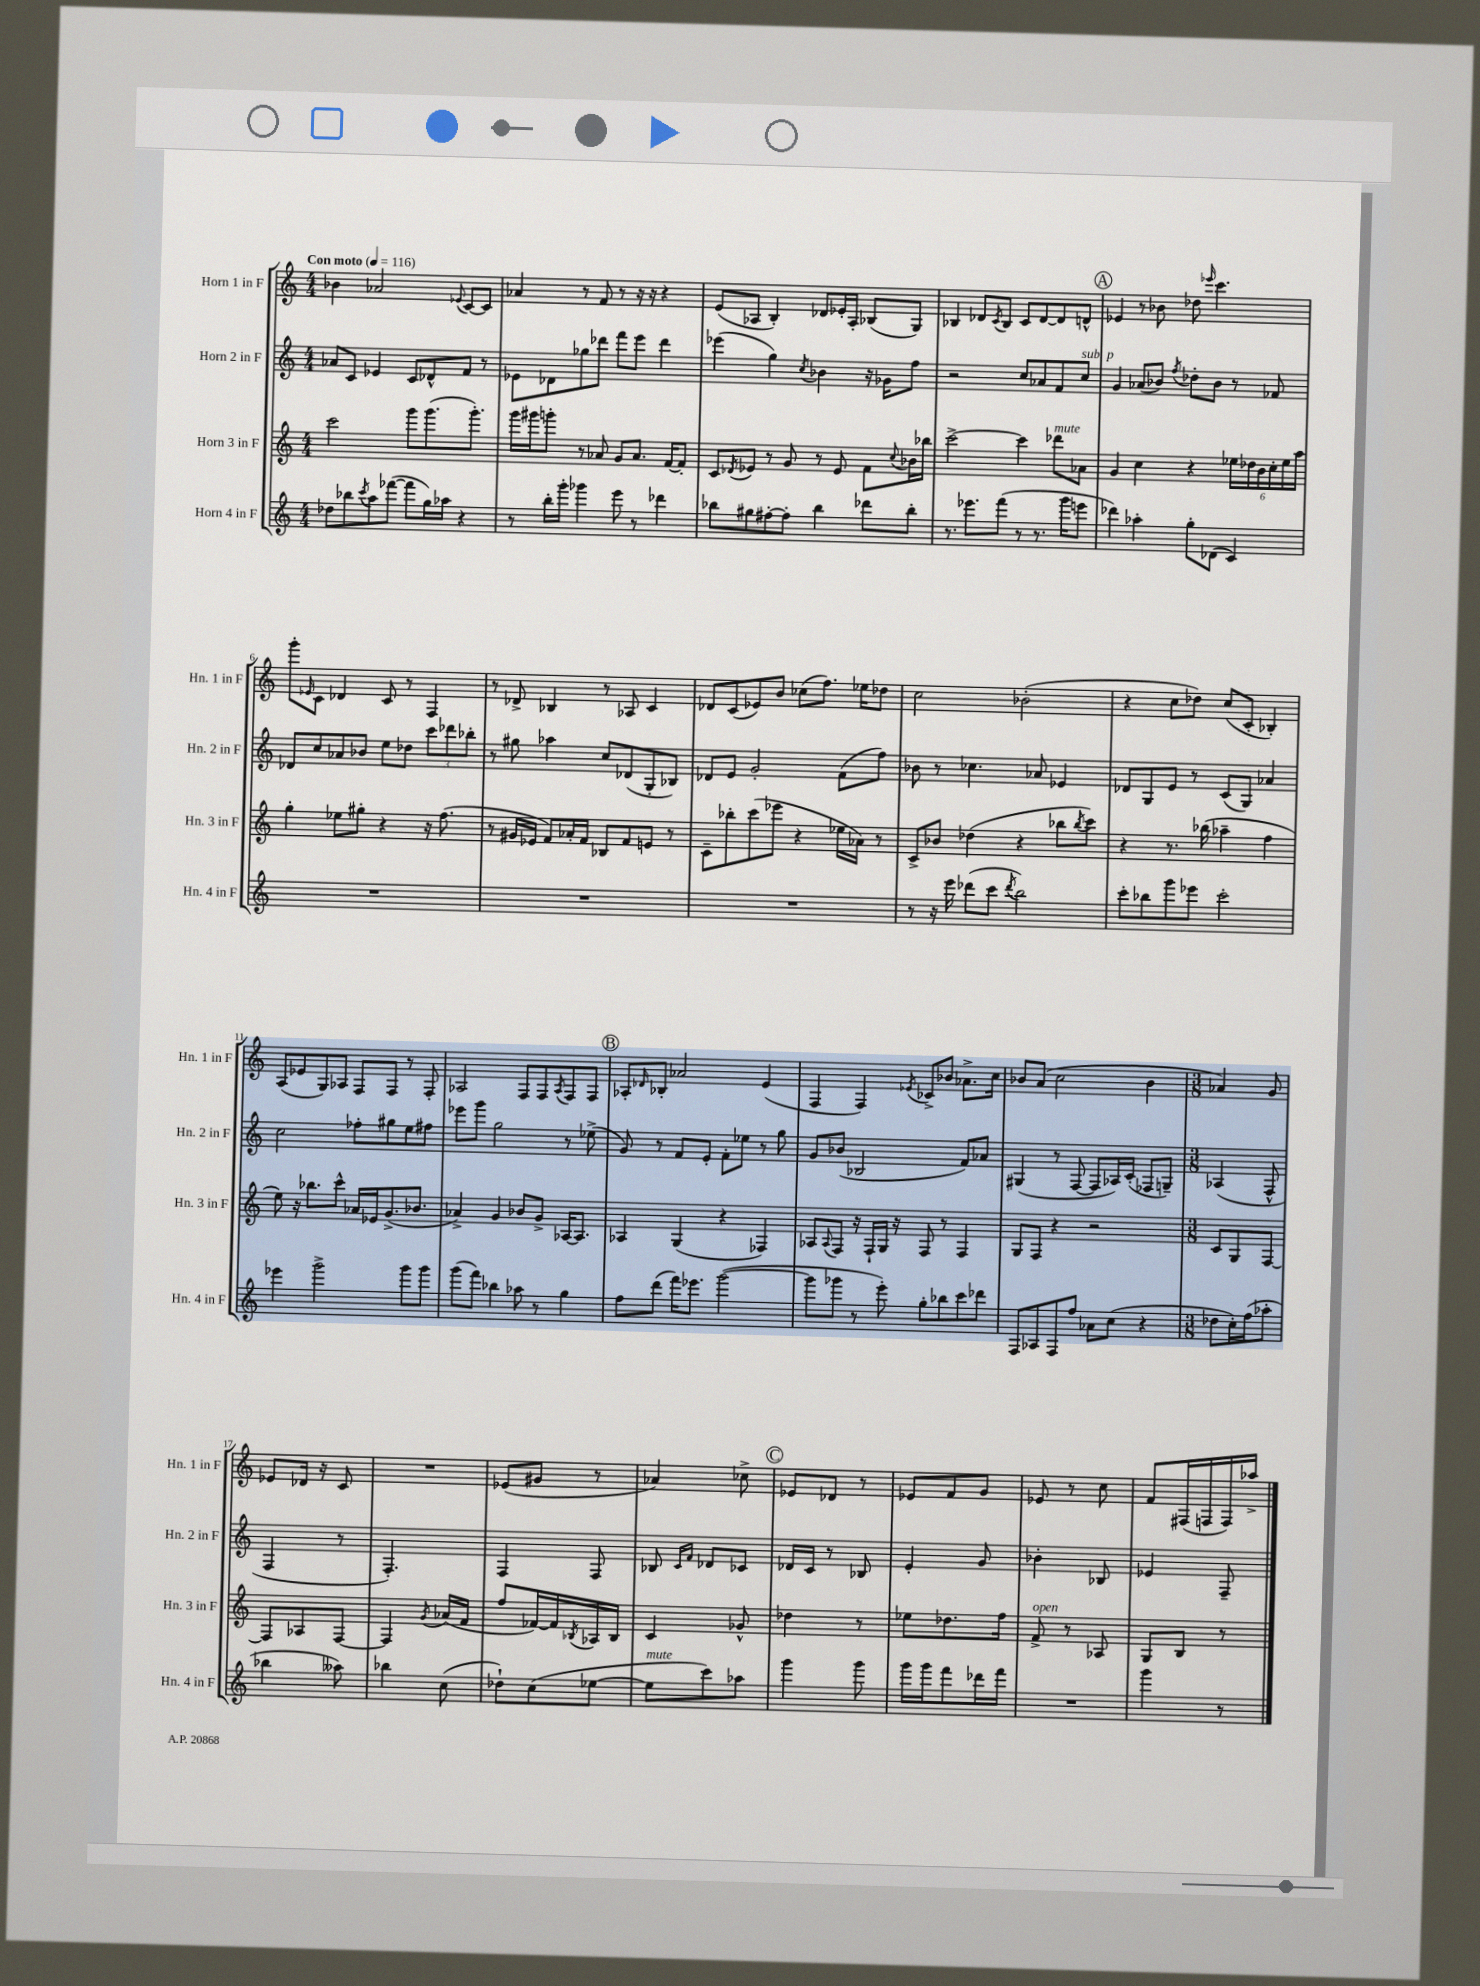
<<
\new StaffGroup <<
\new Staff = "s0" \with { instrumentName = "Horn 1 in F" shortInstrumentName = "Hn. 1 in F" } {
    \clef treble \key c \major \numericTimeSignature \time 4/4 \tempo "Con moto" 4 = 116
    bes'4 aes'2 \appoggiatura { ees'8 } c'8~ c'8 |
    aes'4 r8 f'8 r8 r16 r16 r4 |
    e'8( aes8 b4-.) des'8 ees'16-. aes16-. bes8( g8) |
    bes4 des'8 \acciaccatura { c'8 } bes8 c'8 des'8~ des'8 d'8-^ |
    \mark \markup { \circle "A" } ees'4 r8 bes'8 des''8 \grace { ees'''16 } c'''4. |
    g'''8-. \grace { ees'16 } c'8 des'4 c'8 r8 f4 |
    r8 des'8-> bes4 r8 aes8 c'4 |
    des'8 c'8( ees'8) b'8 ces''8( f''8.) ees''16 des''8 |
    c''2 bes'2-.( |
    r4 c''8 des''8) c''8( c'8-. bes4-.) |
    a8( ees'8 g8) aes8 f8 f8 r8 f8-. |
    aes2 f8 f8 \acciaccatura { aes8 } f8 f8 |
    \mark \markup { \circle "B" } aes8-. \grace { des'16 } bes8-. aes'2 e'4( |
    f4 f4) \acciaccatura { ees'8 } ces'8-> bes'8 aes'8.-> c''16 |
    bes'8 a'8( c''2 bes'4 |
    \numericTimeSignature \time 3/8 aes'4) g'8 |
    ees'8 des'16 r16 c'8 |
    R4. |
    ees'8( gis'8 r8 |
    aes'4) ces''8-> |
    \mark \markup { \circle "C" } ees'8 des'8 r8 |
    ees'8 f'8 g'8 |
    ees'8 r8 c''8 |
    f'8 fis16( f16 f16) aes''16-> \bar "|." |
}
\new Staff = "s1" \with { instrumentName = "Horn 2 in F" shortInstrumentName = "Hn. 2 in F" } {
    \clef treble \key c \major \numericTimeSignature \time 4/4
    aes'8 c'8 ees'4 c'8 des'8-^ f'8 r8 |
    ees'8 des'8 ges''8 des'''8 f'''8 e'''8 des'''4 |
    ees'''4( g''4) \acciaccatura { c''8 } bes'4 r16 ges'16 f''8 |
    r2 c''8 aes'8 f'8 c''8^\markup { \italic "sub. p" } |
    \mark \markup { \circle "A" } g'4 aes'8( bes'8) \acciaccatura { f''8 } des''8-. bes'8 r8 fes'8 |
    des'8 c''8 aes'8 bes'8 e''8 des''8 \tuplet 3/2 { c'''8 des'''8 bes''8-. } |
    r8 gis''8 aes''4 c''8 des'8( g8-. bes8) |
    des'8 e'8 g'2-. f'8( f''8) |
    bes'8 r8 ces''4. aes'8 ees'4 |
    des'8 g8 e'8 r8 c'8( g8) aes'4 |
    c''2 fes''8-. gis''8 e''8 fis''8 |
    ees'''8 g'''8 g''2 r8 ees''8->( |
    \mark \markup { \circle "B" } g'8) r8 f'8 e'8-. f'8-. ees''8 r8 g''8 |
    g'8 bes'8( bes2 f'8) aes'8 |
    gis4( r8 f8~ f8 aes16) c'16-.( fes8 g8--) |
    \numericTimeSignature \time 3/8 aes4( f8-^ |
    f4 r8 |
    f4.-.) |
    f4 f8 |
    bes8 \grace { c'16 f'16 } des'8 ces'8 |
    \mark \markup { \circle "C" } des'16 c'16 r8 bes8 |
    e'4-. g'8 |
    bes'4-. bes8 |
    ees'4 f8-- \bar "|." |
}
\new Staff = "s2" \with { instrumentName = "Horn 3 in F" shortInstrumentName = "Hn. 3 in F" } {
    \clef treble \key c \major \numericTimeSignature \time 4/4
    c'''2 g'''8 g'''8.( g'''8.-.) |
    g'''16 gis'''16 g'''8-. r8 aes'8 g'8 aes'8. f'16~ f'8-. |
    c'8 \acciaccatura { des'8 } ees'8 r8 g'8 r8 ees'8 f'8 \appoggiatura { c''8 } bes'16 bes''16 |
    c'''2~-> c'''4 des'''8^\markup { \italic "mute" } aes'8 |
    \mark \markup { \circle "A" } g'4 c''4 r4 \tuplet 6/4 { ees''16 des''16 b'16 c''16-. ees''16 a''16 } |
    g''4-. ees''8 gis''8-. r4 r16 f''8.( |
    r8 gis'16 ees'16 f'8) aes'16-. f'16 bes8 f'8 e'8 r8 |
    c'8-- bes''8-. c'''8( ees'''8 r4 ees''16 aes'16) r8 |
    c'8-> bes'8 des''4( r4 bes''8 \acciaccatura { bes''8 } c'''8) |
    r4 r8. bes''16( aes''4-- f''4 |
    e''8) r16 bes''8. c'''8-^ aes'16 ees'16 g'8.->( bes'8. |
    aes'4->) g'4 bes'8 g'8-> aes16~ aes8. |
    \mark \markup { \circle "B" } aes4 g4( r4 fes4) |
    aes8 \appoggiatura { aes8 } f8 r16 f16-! g16 r16 f8 r8 f4 |
    g8 f8 r4 r2 |
    \numericTimeSignature \time 3/8 c'8 g8 f8~ |
    f8 aes8 f8~ |
    f4 \acciaccatura { g'8 } aes'16( f'16 |
    f''8 fes'16~) fes'16 \acciaccatura { bes8 } aes16 bes16 |
    c'4 ges'8-^ |
    \mark \markup { \circle "C" } des''4 r8 |
    ees''8 des''8. f''16 |
    f'8->^\markup { \italic "open" } r8 aes8 |
    g8 b8 r8 \bar "|." |
}
\new Staff = "s3" \with { instrumentName = "Horn 4 in F" shortInstrumentName = "Hn. 4 in F" } {
    \clef treble \key c \major \numericTimeSignature \time 4/4
    des''8 bes''8 \acciaccatura { c'''8 } a''8 fes'''8~( fes'''8 g''16) aes''16 r4 |
    r8 b''16-. g'''16-. ges'''4 e'''8 r8 des'''4 |
    bes''8 gis''8 fis''8~-. fis''8-. bes''4 des'''8 bes''8-. |
    r8. ees'''8. f'''8( r8 r8. g'''16 e'''8 |
    \mark \markup { \circle "A" } des'''4) aes''4-. g''8-. des'8( c'4) |
    R1 |
    R1 |
    R1 |
    r8 r16 e'''16 des'''8( c'''8 \acciaccatura { des'''8 } b''2) |
    c'''8-. bes''8 g'''8 ees'''8 c'''2-. |
    ees'''4 g'''2-> g'''8 g'''8 |
    g'''8( f'''8) bes''4 aes''8 r8 g''4 |
    \mark \markup { \circle "B" } f''8 d'''8( f'''16) ees'''8. g'''2~( |
    g'''8 ges'''8 r8 e'''8-.) g''8-. bes''8 c'''8 des'''8 |
    f8 aes8 f8 f''8 aes'8 c''8( r4 |
    \numericTimeSignature \time 3/8 des''8 c''16-.) f''16( aes''8-. |
    bes''4 aeses''8) |
    bes''4 c''8( |
    des''8-!) c''8( ees''8~ |
    ees''8^\markup { \italic "mute" } c'''8) aes''8 |
    \mark \markup { \circle "C" } g'''4 g'''8 |
    g'''16 g'''16 f'''8 des'''16 f'''16 |
    R4. |
    g'''4 r8 \bar "|." |
}
>>
>>
